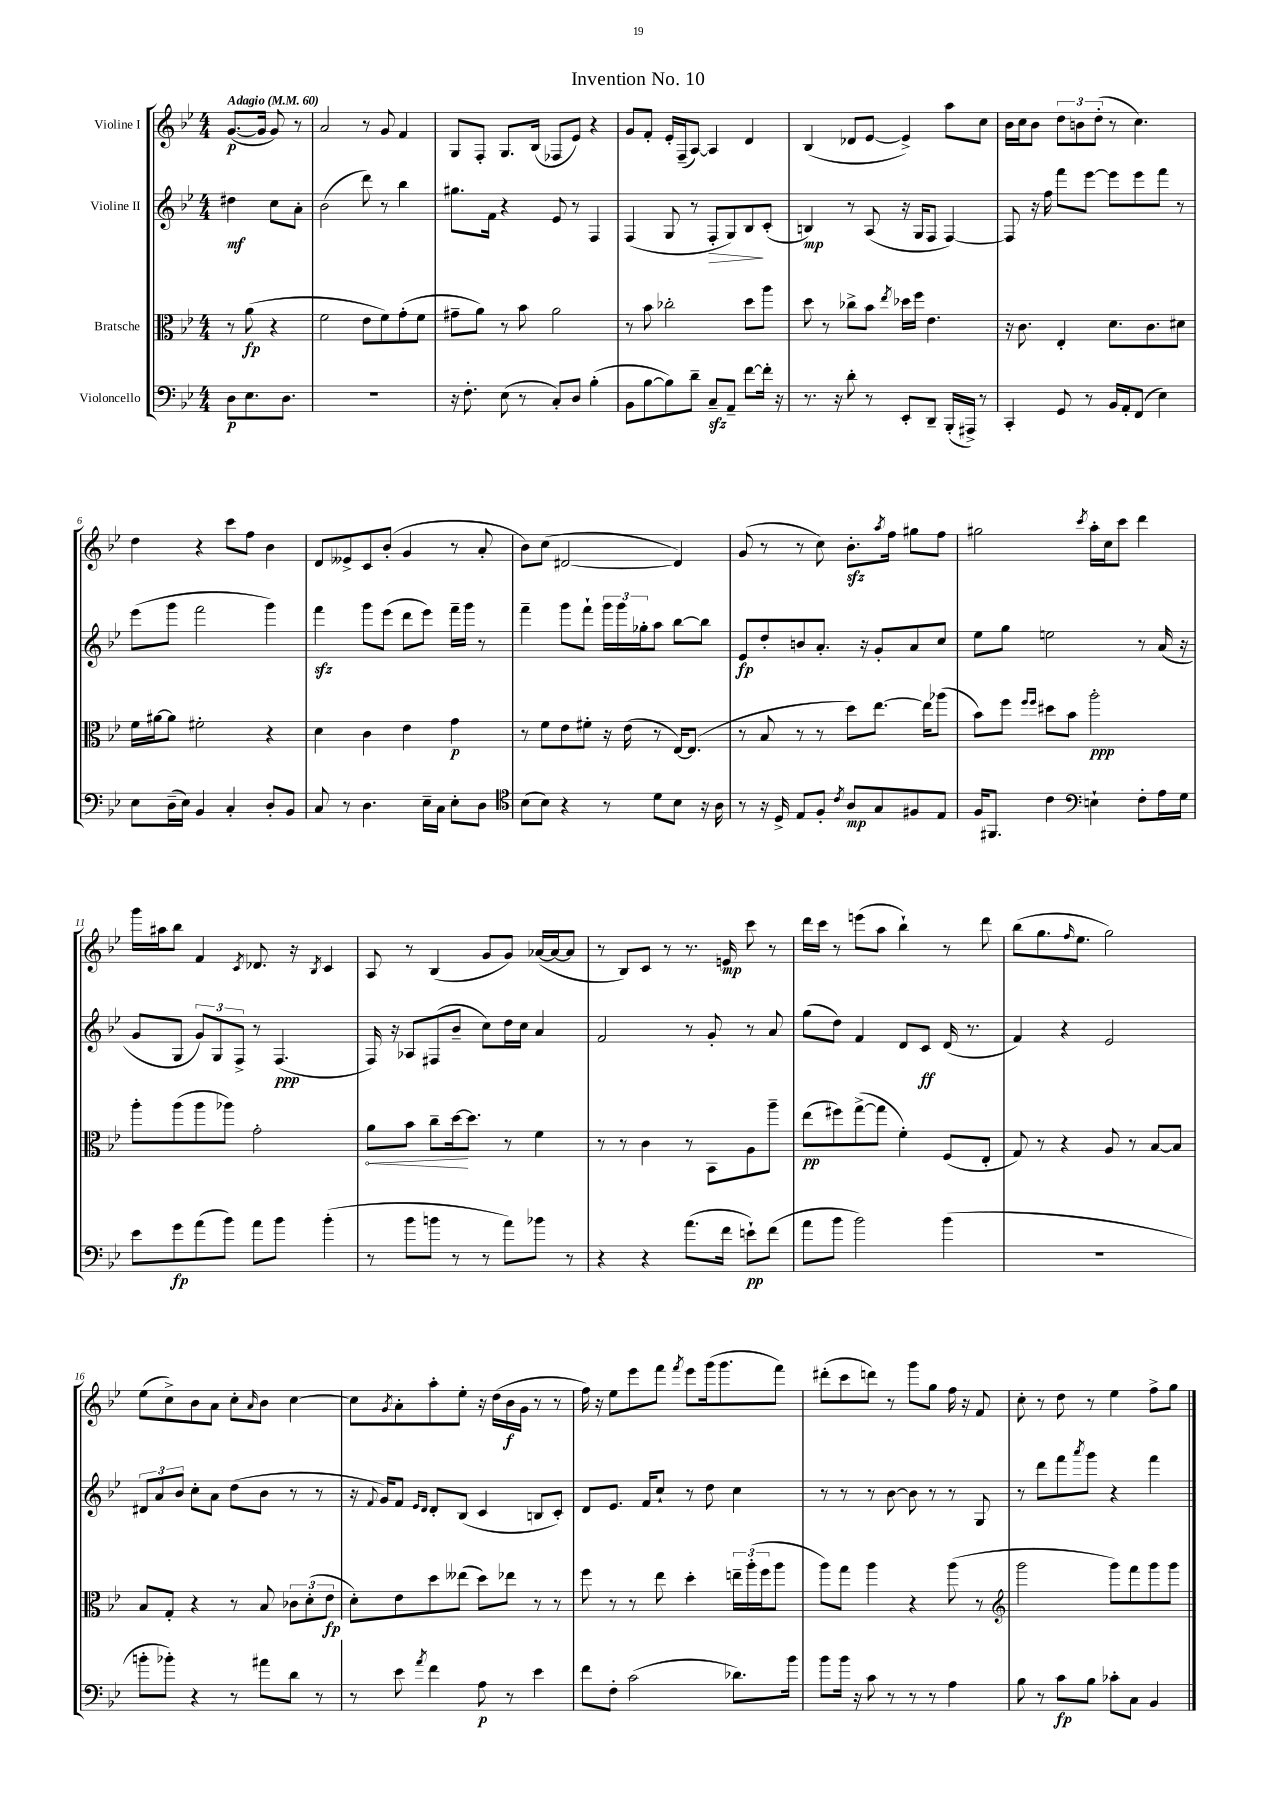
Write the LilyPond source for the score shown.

\header { title = "Invention No. 10" }
<<
\new StaffGroup <<
\new Staff = "s0" \with { instrumentName = "Violine I" } {
    \clef treble \key bes \major \numericTimeSignature \time 4/4 \partial 2 \tempo "Adagio" 4 = 60
    g'8.~\p( g'16 g'8) r8 |
    a'2 r8 g'8 f'4 |
    g8 f8-. g8. bes16( fes8 ees'8) r4 |
    g'8 f'8-. ees'16-. f16--( a8~) a4 d'4 |
    bes4( des'8 ees'8~ ees'4->) a''8 c''8 |
    bes'16 c''16 bes'8 \tuplet 3/2 { d''8 b'8 d''8-.( } r8 c''4.) |
    d''4 r4 c'''8 f''8 bes'4 |
    d'8 eeses'8-> c'8 bes'8-.( g'4 r8 a'8-. |
    bes'8) c''8( dis'2~ dis'4) |
    g'8( r8 r8 c''8) bes'8.-.\sfz \acciaccatura { a''8 } f''16 gis''8 f''8 |
    gis''2 \acciaccatura { c'''8 } a''16-. c''16 c'''8 d'''4 |
    g'''16 ais''16 bes''8 f'4 \acciaccatura { c'8 } des'8. r16 \acciaccatura { bes8 } c'4 |
    a8 r8 bes4( g'8 g'8) aes'16~( aes'16~ aes'8 |
    r8 bes8) c'8 r8 r8. e'16\mp c'''8 r8 |
    d'''16 c'''16 r8 e'''8( a''8 bes''4-!) r8 d'''8 |
    bes''8( g''8. \grace { f''16 } ees''8. g''2) |
    ees''8( c''8->) bes'8 a'8 c''8-. \grace { a'16 } bes'8 c''4~ |
    c''8 \acciaccatura { g'8 } a'8-. a''8-. ees''8-. r16 d''16( bes'16\f g'16 r8 r8 |
    f''16) r16 ees''8 ees'''8 f'''8 \acciaccatura { f'''8 } ees'''8 g'''16( g'''8. f'''8) |
    dis'''8-.( c'''8 d'''8) r8 g'''8 g''8 f''16 r16 f'8 |
    c''8-. r8 d''8 r8 ees''4 f''8-> g''8 \bar "|." |
}
\new Staff = "s1" \with { instrumentName = "Violine II" } {
    \clef treble \key bes \major \numericTimeSignature \time 4/4 \partial 2
    dis''4\mf c''8 a'8-. |
    bes'2( d'''8) r8 bes''4 |
    gis''8. f'16 r4 ees'8 r8 f4 |
    f4( g8 r8 f8-.\> g8) bes8\! c'8-.( |
    b4\mp) r8 a8( r16 g16 f8 f4~) |
    f8 r16 f''16 f'''8 ees'''8~ ees'''8 ees'''8 f'''8 r8 |
    ees'''8( g'''8 f'''2 g'''4) |
    f'''4\sfz g'''8 ees'''8( d'''8 ees'''8) f'''16-- g'''16 r8 |
    f'''4-- g'''8 f'''8-! \tuplet 3/2 { g'''16 g'''16 ges''16-. } a''8 bes''8~ bes''8 |
    ees'8\fp d''8-. b'8 a'8.-. r16 g'8-. a'8 c''8 |
    ees''8 g''8 e''2 r8 a'16( r16 |
    g'8 g8 \tuplet 3/2 { g'8) g8 f8-> } r8 f4.\ppp( |
    f16) r16 aes8 fis8( bes'8-- c''8) d''16 c''16 a'4 |
    f'2 r8 g'8-. r8 a'8 |
    g''8( d''8) f'4 d'8 c'8\ff d'16( r8. |
    f'4) r4 ees'2 |
    \tuplet 3/2 { dis'8 a'8 bes'8 } c''8-. a'8 d''8( bes'8 r8 r8 |
    r16 \appoggiatura { f'8 } g'16) f'8 \grace { ees'16 d'16 } d'8-. bes8( c'4 b8 c'8-.) |
    d'8 ees'8. f'16 c''8-! r8 d''8 c''4 |
    r8 r8 r8 bes'8~ bes'8 r8 r8 g8 |
    r8 d'''8 f'''8 \acciaccatura { a'''8 } g'''8 r4 f'''4 \bar "|." |
}
\new Staff = "s2" \with { instrumentName = "Bratsche" } {
    \clef alto \key bes \major \numericTimeSignature \time 4/4 \partial 2
    r8 a'8\fp( r4 |
    f'2 ees'8 f'8) g'8-.( f'8 |
    gis'8-- a'8) r8 bes'8 a'2 |
    r8 bes'8 ces''2-. d''8 a''8 |
    d''8 r8 ces''8-> bes'8 \acciaccatura { ees''8 } des''16 f''16 ees'4. |
    r16 c'8. ees4-. d'8. c'8. dis'8 |
    f'16 ais'16~ ais'8 fis'2-. r4 |
    d'4 c'4 ees'4 g'4\p |
    r8 f'8 ees'8 fis'8-. r16 ees'16( r8 ees16~) ees8.( |
    r8 bes8 r8 r8 d''8) ees''8.~ ees''16 aes''8( |
    bes'8) f''8 \grace { f''16 f''16 } dis''8 bes'8 a''2-.\ppp |
    a''8-. a''8( a''8 aes''8) g'2-. |
    \once \override Hairpin.circled-tip = ##t a'8\< bes'8 c''8-- d''16~\! d''8. r8 f'4 |
    r8 r8 c'4 r8 bes,8 a8 a''8-- |
    ees''8\pp( fis''8) g''8~->( g''8 f'4-.) f8( ees8-. |
    g8) r8 r4 a8 r8 bes8~ bes8 |
    bes8 g8-. r4 r8 bes8 \tuplet 3/2 { ces'8 d'8-.( ees'8\fp } |
    d'8-.) ees'8 d''8 eeses''8( d''8) ees''8 r8 r8 |
    f''8 r8 r8 ees''8 d''4-. \tuplet 3/2 { e''16-- a''16-.( f''16 } a''8 |
    a''8) g''8 a''4 r4 a''8( r8 |
    \clef treble g'''2 g'''8) f'''8 g'''8 g'''8 \bar "|." |
}
\new Staff = "s3" \with { instrumentName = "Violoncello" } {
    \clef bass \key bes \major \numericTimeSignature \time 4/4 \partial 2
    d8\p ees8. d8. |
    R1 |
    r16 f8.-. ees8( r8 c8-.) d8 bes4-.( |
    bes,8 bes8~ bes8) d'8-- c8--\sfz a,8-- f'8~ f'16-. r16 |
    r8. r16 d'8-. r8 ees,8-. d,8-- bes,,16-.( ais,,16->) r8 |
    c,4-. g,8 r8 bes,16 a,16-. f,8( ees4) |
    ees8 d16--( ees16) bes,4 c4-. d8-. bes,8 |
    c8 r8 d4. ees16-- c16 ees8-. d8 |
    \clef tenor bes8( bes8) r4 r8 d'8 bes8 r16 a16 |
    r8 r16 d16-> ees8 f8-. \acciaccatura { c'8 } a8\mp g8 fis8 ees8 |
    f16 fis,8. c'4 \clef bass e4-! f8-. a16 g16 |
    ees'8 g'8\fp a'8( bes'8) a'8 bes'8 bes'4-.( |
    r8 bes'8 b'8 r8 r8 a'8) bes'8 r8 |
    r4 r4 a'8.( f'16 e'8-!\pp) f'8( |
    a'8 bes'8 bes'2) bes'4( |
    R1 |
    b'8-. bes'8-.) r4 r8 ais'8 d'8 r8 |
    r8 ees'8 \acciaccatura { a'8 } f'4 a8\p r8 ees'4 |
    f'8 f8-. c'2( des'8.) bes'16 |
    bes'8 bes'16 r16 c'8 r8 r8 r8 a4 |
    bes8 r8 c'8\fp bes8 ces'8-. c8 bes,4 \bar "|." |
}
>>
>>
